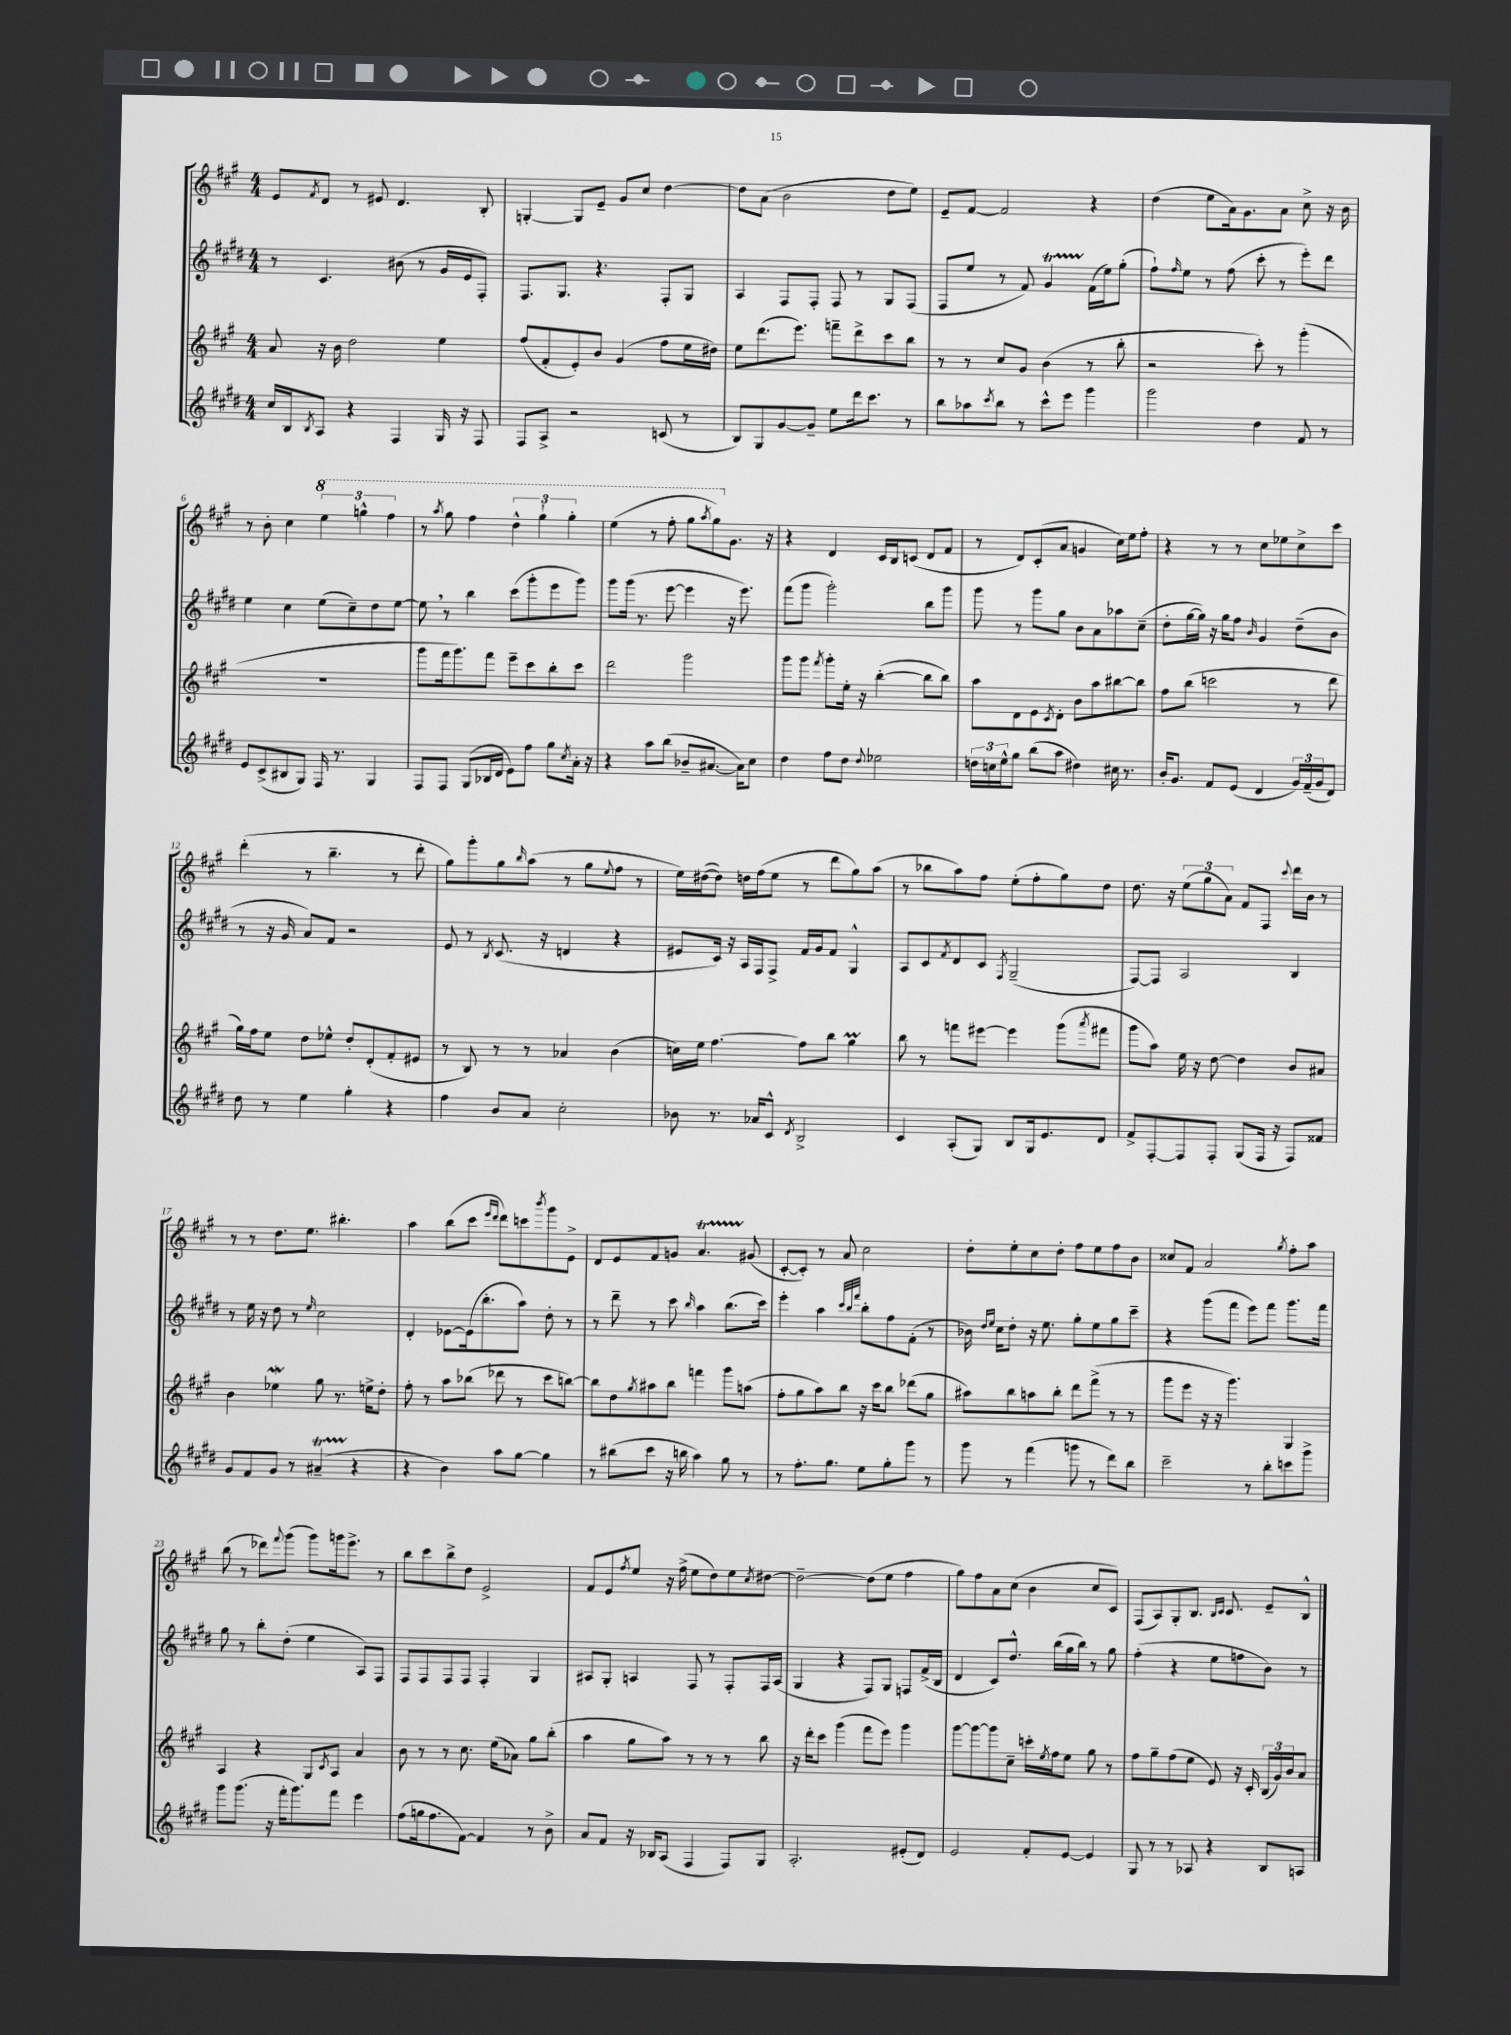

**kern	**kern	**kern	**kern
*part4	*part3	*part2	*part1
*staff4	*staff3	*staff2	*staff1
*clefG2	*clefG2	*clefG2	*clefG2
*k[f#c#g#d#]	*k[f#c#g#]	*k[f#c#g#d#]	*k[f#c#g#]
*M4/4	*M4/4	*M4/4	*M4/4
=1	=1	=1	=1
16cc#/LL	8a/	8r	8e/L
16B/J	.	.	.
8qB/	.	.	8qf#/
8A/J	16r	4.c#/	8d/J
.	16b\	.	.
4r	2dd\	.	8r
.	.	.	8e#X/
4F#/	.	(8b#X\	4.d/
.	.	8r	.
16G#/	4ee\	16g#/LL	.
16r	.	16e/J	.
8F#/	.	8F#'/J)	8B'/
=2	=2	=2	=2
8F#/L	(8ff#/L	8.F#/L	[4Gn'/
8A^/J	8f#'/	.	.
.	.	8.G#/J	.
2r	8e'/)	.	8G/L]
.	8b/J	4.r	8e~/J
.	(4g#/	.	8g#/L
.	.	.	8cc#/J
(8cn/	8ff#\L	8F#'/L	[4dd\
8r	16ee\L	8G#/J	.
.	16dd#X\JJ)	.	.
=3	=3	=3	=3
8B/L)	8ee\L	4A/	8dd\L]
8G#/	(8.ddd\	.	(8a\J
[8g#/	.	8F#/L	2b\
.	8.eee\J)	.	.
8g#~/J]	.	8F#'/J	.
8ee\L	8fffn~\L	8F#/	.
16ddd#\k	8ddd^\	8r	.
8.ccc#\J	.	.	.
.	8ccc#\	8G#/L	8dd\L
8r	8bb\J	(8F#/J	8ee\J)
=4	=4	=4	=4
8bb\L	8r	8F#/L	8e~/L
8aa-X\	8r	8ee/J	[8f#/J
8qccc#/	.	.	.
8bb\J	8cc#/L	8r	2f#/]
8r	8g#/J	8f#/)	.
8ccc#^^\L	(4b\	4g#t/	.
8eee\J	.	.	.
4ggg#\	8r	(16f#\LL	4r
.	.	16ee\J)	.
.	8bb'\	(8gg#'\J	.
=5	=5	=5	=5
2ggg#\	2r	8ff#`\L)	(4dd\
.	.	16qqff#/	.
.	.	8ee\J	.
.	.	8r	8ee\L
.	.	(8ff#\	16a\k)
.	.	.	8.g#\
4dd#\	8ccc#'\)	8ccc#'\	.
.	8r	8r	8a\J
8f#/	(4ggg#'\	8eee'\L)	8cc#^\
8r	.	8ddd#\J	16r
.	.	.	16b\
!!LO:LB:g=z
=6	=6	=6	=6
8e/L	1r	4ee\	8r
(8c#^/	.	.	8b'\
8B#X/	.	4cc#\	4cc#\
8G#/J)	.	.	.
*	*	*	*8va
16F#/	.	(8ee\L	6eee\
8.r	.	.	.
.	.	8cc#~\)	.
.	.	.	6gggn^^\
4G#/	.	8dd#\	.
.	.	.	6fff#\
.	.	[8ee\J	.
=7	=7	=7	=7
8F#/L	8ggg#\L	8ee,\]	8r
.	.	.	8qaaa/
8F#/J	16fff#\k	8r	8ggg#\
.	8.ggg#\)	.	.
(8G#/L	.	4bb\	4fff#\
16B-X/L	8fff#\J	.	.
16d#/JJ	.	.	.
8e\L)	8eee~\L	(8ccc#\L	6ddd^^\
8ff#\J	8ccc#\	8ggg#'\	.
.	.	.	6ggg#`\
8gg#\L	8bb'\	8eee\	.
.	.	.	6ggg#'\
8qcc#/	.	.	.
16a'\Jk	8ccc#\J	8ggg#\J)	.
16r	.	.	.
=8	=8	=8	=8
4r	2ddd\	8ggg#\L	(4eee\
.	.	(16ggg#\Jk	.
.	.	8.r	.
8aa\L	.	.	8r
(8bb\J	.	[8eee\	8fff#'\
8b-X~/L	2ggg#\	4eee\]	8ggg#\L
.	.	.	8qaaa/
[8.a#X/J	.	.	8ggg#\)
*	*	*	*X8va
.	.	16r	8.g#\J
16a#\KL])	.	8.eee\)	.
8cc#\J	.	.	.
.	.	.	16r
=9	=9	=9	=9
4dd#\	8ggg#\L	(8fff#\L	4r
.	8ggg#\J	8ggg#\J	.
.	8qfff#/	.	.
8ff#\L	8ggg#'\L	2ggg#'\)	4d/
8dd#\J	16ee'\Jk	.	.
.	16r	.	.
8qqdd#/	.	.	.
2ee-X\	([4bb'\	.	16c#/LL
.	.	.	16B/J
.	.	.	(8cn/J
.	8bb\L]	8bb\L	8d/L
.	8bb\J)	8ggg#\J	8f#/J
=10	=10	=10	=10
24ddn\LL	8aa\L	8ggg#\	8r
24ccn\	.	.	.
24ee^^\J	.	.	.
8gg#\J	8d\	8r	8d/L)
(8bb\L	8e\	8ggg#\L	(8c#'/
.	8qc#/	.	.
8aa\J	8d'\J	8gg#\J	8a/J
4dd#X\)	8b\L	8b\L	4gn/
.	8aa\	8a\	.
16cc#X\	[8bb#X\	8aa-X\	16cc#\LL)
8.r	.	.	16ee\J
.	8bb#\J]	(8cc#~\J	8ff#'\J
=11	=11	=11	=11
16b'/KL	8ff#\L	8dd#'\L	4r
8.g#/J	.	.	.
.	(8bb\J	[16gg#\L	.
.	.	16gg#\JJ])	.
8f#/L	2cccn\	16r	8r
.	.	16gg#\KL	.
(8e/J	.	8ff#\J	8r
.	.	16qqb/	.
4d#/	.	4g#/	8cc#\L
.	.	.	8ee-X\
24g#/LL)	8r	(8dd#~\L	8cc#^\
(24f#~/	.	.	.
24g#/J	.	.	.
8d#/J)	8ddd\	8b\J	8ccc#\J
!!LO:LB:g=z
=12	=12	=12	=12
8dd#\	16gg#\LL)	8r	(4ddd'\
.	16ff#\J	.	.
8r	8ee\J	16r	.
.	.	16g#/	.
4ee\	8dd\L	8a/L)	8r
.	8ee-X^^\J	8f#/J	4.bb~\
4gg#'\	8dd'/L	2r	.
.	(8d'/	.	.
4r	8f#'/	.	8r
.	8e#X/J	.	8ddd'\
=13	=13	=13	=13
4ff#\	8r	8e/	8gg#\L)
.	8B/)	8r	8ggg#'\
.	.	8qB/	.
8b/L	8r	(8.c#/	8gg#\
.	.	.	16qqbb/
8a/J	8r	.	(8aa\J
.	.	16r	.
2cc#'\	4a-X/	4dn/	8r
.	.	.	8gg#\L
.	.	.	8qqee/
.	(4b\	4r	8ff#\J
.	.	.	8r
=14	=14	=14	=14
8b-X\	16ccn\LL)	8e#X/L	16ee\LL)
.	16ee\JJ	.	([16dd#X\J
8.r	[4.ff#\	16c#/Jk)	8dd#\J])
.	.	16r	.
.	.	16A/LL	16ddn\LL
16a-X/KL	.	16F#/J	(16ff#\J
8c#^^/J	.	8F#^/J	8ee\J
8qd#/	.	.	.
2B^/	8ff#\L]	16f#/LL	8r
.	.	16g#/J	.
.	8bb\J	8f#/J	8ddd\L
.	4gg#m\	4G#^^/	8gg#\)
.	.	.	(8aa\J
=15	=15	=15	=15
4c#/	8bb\	8A/L	8r
.	8r	8c#/	8bb-X\L
.	.	8qf#/	.
(8A'/L	8fffn\L	8d#/	8aa\)
8G#/J)	[8eee#X\J	8c#/J	8ff#\J
.	.	8qF#/	.
8B/L	4eee#\]	(2G#~/	(8ee'\L
16G#/k	.	.	8ff#'\
8.e/	.	.	.
.	(8ggg#\L	.	8gg#\)
.	8qaaa/	.	.
8d#/J	8fff#X\J	.	8dd\J
=16	=16	=16	=16
8f#^/L	8ggg#\L	[8F#/L)	8.dd\
[8F#'/	8aa\J)	8F#/J]	.
.	.	.	16r
8F#/]	16ee\	2A/	(12ee\L
.	16r	.	.
.	.	.	12gg#\
8F#'/J	[8dd\	.	.
.	.	.	12a\J)
(8G#/L	4dd\]	.	8f#/L
16F#/Jk	.	.	8F#/J
16r	.	.	.
.	.	.	8qqccc#/
8F#/L)	8b/L	4B/	16ddd\LL
.	.	.	16b\JJ
8f##X/J	8a#X/J	.	8r
!!LO:LB:g=z
=17	=17	=17	=17
8g#/L	4b\	8r	8r
8f#/	.	16ee\	8r
.	.	16r	.
8g#/J	4ee-Xw\	8dd#\	8.dd\L
8r	.	8r	.
.	.	.	8.ee\J
.	.	16qqee/	.
(4a#Xt~/	8gg#\	2cc#\	.
.	8.r	.	4.bb#X'\
4r	.	.	.
.	16een^\KL	.	.
.	8dd'\J	.	.
=18	=18	=18	=18
4r	8ff#'\	4d#'/	4aa\
.	8r	.	.
4b\)	8aa\L	[8e-X\L	(8bb\L
.	(8bb-X\J	(16e-\k]	8ccc#\J
.	.	8.bb'\	.
.	.	.	16qqeee/LL
.	.	.	16qqddd/JJ
8aa\L	8ddd-X\	.	8ddd\L)
[8gg#\J	8r	8aa\J)	8cccn\
.	.	.	8qbbb/
4gg#\]	8ccc#\L	8dd#'\	8ggg#\
.	[8bbn\J)	8r	8e^\J
=19	=19	=19	=19
8r	8bb\L]	8r	8d/L
(8bb#X\L	8dd\	8ddd#~\	8e/
.	8qgg#/	.	.
8ccc#\J	8aa#X\	8r	8f#/
16r	8bb\J	8ccc#\	8gn/J
16bbn\	.	.	.
.	.	16qqbb/	.
4aa\)	4fffn\	4aa\	4.aT/
8gg#\	8ggg#\L	(8.bb\L	.
8r	(8aan\J	.	(8g#X/
.	.	16ccc#\Jk)	.
=20	=20	=20	=20
8r	8ff#'\L	4eee'\	[8c#'/L
8.ff#'\L	8gg#\	.	8c#'/J])
.	8aa\)	4aa\	8r
8.gg#\J	.	.	.
.	8bb\J	.	8a/
.	.	32qqccc#/LLL	.
.	.	32qqbb/	.
.	.	32qqfff#/JJJ	.
8ee\L	16r	8bb'\L	2cc#\
.	16ccc#\KL	.	.
8gg#'\	8bb\J	8ff#\	.
8ggg#\J	(8ddd-X\L	(8f#'\J	.
8r	8gg#\J	8r	.
=21	=21	=21	=21
8ggg#\	8aa#X\L)	16b-X\)	8dd'\L
.	.	16qqdd#/LL	.
.	.	16qqee/JJ	.
.	.	16cc#\KL	.
8r	8bb\	8dd#'\J	8ee'\
(4fff#\	8aan\	16r	8cc#\
.	.	8.ee\	.
.	8bb'\J	.	8dd'\J
8gggn\	8ddd\L	8gg#'\L	8ff#\L
8r	(8fff#^\J	8ee\	8ee\
8ddd#\L)	8r	8gg#\	8ff#\
8bb\J	8r	8ccc#~\J	8b\J
=22	=22	=22	=22
2ccc#~\	8ggg#\L	4r	8cc##X/L
.	8eee\J	.	8f#/J
.	16r	(8ggg#\L	2a/
.	16r	.	.
.	4.ggg#\)	8fff#\J	.
8r	.	8eee\L)	.
8bb'\L	.	8fff#\J	.
.	.	.	8qgg#/
8cccn\	4G#/	8.ggg#\L	8ff#'\L
8ggg#^\J	.	.	8aa\J
.	.	16fff#\Jk	.
!!LO:LB:g=z
=23	=23	=23	=23
8ggg#\L	4A/	8gg#\	(8bb\
(8.ggg#\J	.	8r	8r
.	4r	8bb'\L	8ddd-X\L)
16r	.	.	.
.	.	.	8qqfff#/
16fff#'\KL	.	(8dd#'\J	(8ggg#\J
8.ggg#\)	.	.	.
.	8G#/L	4ee\	8ggg#\L)
.	8qc#/	.	.
8fff#\J	8A/J	.	16gggn\k
.	.	.	8.eee^\J
4eee\	4a/	8A/L)	.
.	.	8F#/J	8r
=24	=24	=24	=24
(8ff#\L	8b\	8F#/L	8bb\L
16ggn\k	8r	8F#/	8ccc#\
8.ff#\	.	.	.
.	8r	8F#/	8bb^\
[8f#\J)	8.cc#\	8F#/J	8dd\J
4f#/]	.	4F#'/	2e^/
.	(16ee\KL	.	.
.	8a-X\J)	.	.
8r	8gg#\L	4G#/	.
8b^\	(8bb'\J	.	.
=25	=25	=25	=25
8a/L	4aa\	8A#X/L	8f#/L
8f#/J	.	8G#'/J	8e/
.	.	.	8qff#/
16r	8gg#\L	4An/	8ee/J
16B-X/KL	.	.	.
(8A/J	8aa\J)	.	16r
.	.	.	(16ff#^\
4F#/	8r	8F#/	8ee\L
.	8r	8r	8dd\)
8F#/L)	8r	8F#'/L	8ee\
.	.	.	8qcc#/
8G#/J	8bb\	16F#/L	[8dd#X\J
.	.	(16A/JJ	.
=26	=26	=26	=26
2.A'/	16r	4G#/	2dd#~\_
.	16ddd'\KL	.	.
.	8ccc#\J	.	.
.	(4ggg#\	4r	.
.	8fff#\L	8F#/L)	(8dd#\L]
.	8eee\J)	8G#/J	8ee\J
(8e#X'/L	4ggg#\	8Fn/L	4ff#\
8d#/J)	.	(16f#^/L	.
.	.	16B/JJ	.
=27	=27	=27	=27
2e/	[8ggg#\L	4d#/	8gg#\L)
.	8ggg#\_	.	8ff#\
.	8ggg#\]	8c#/L)	8a\
.	8cc#~\J	8.dd#^^/J	(8cc#\J
8f#'/L	16cccn'\LL	.	4b\
.	8qee/	.	.
.	16ff#\J	(16bb\LL	.
[8e/J	8ee\J	16gg#\	.
.	.	16bb\JJ)	.
4e/]	8gg#\	8r	8cc#/L
.	8r	8gg#\	8c#/J)
=28	=28	=28	=28
8G#/	8ff#\L	(4ff#'\	(8F#/L
8r	8gg#~\	.	8A/)
8r	(8ff#\	4r	8G#'/
8A-X/	8ee\J	.	8.B/J
4r	8e/)	8ee\L	.
.	.	.	16qqB/LL
.	.	.	16qqc#/JJ
.	.	.	8.c#/
.	16r	8ffn\	.
.	16c#'/	.	.
8B/L	(24B/LL	8b\J)	8e~/L
.	24g#/)	.	.
.	24b/J	.	.
8An/J	8a/J	8r	8B^^/J
==	==	==	==
*-	*-	*-	*-
